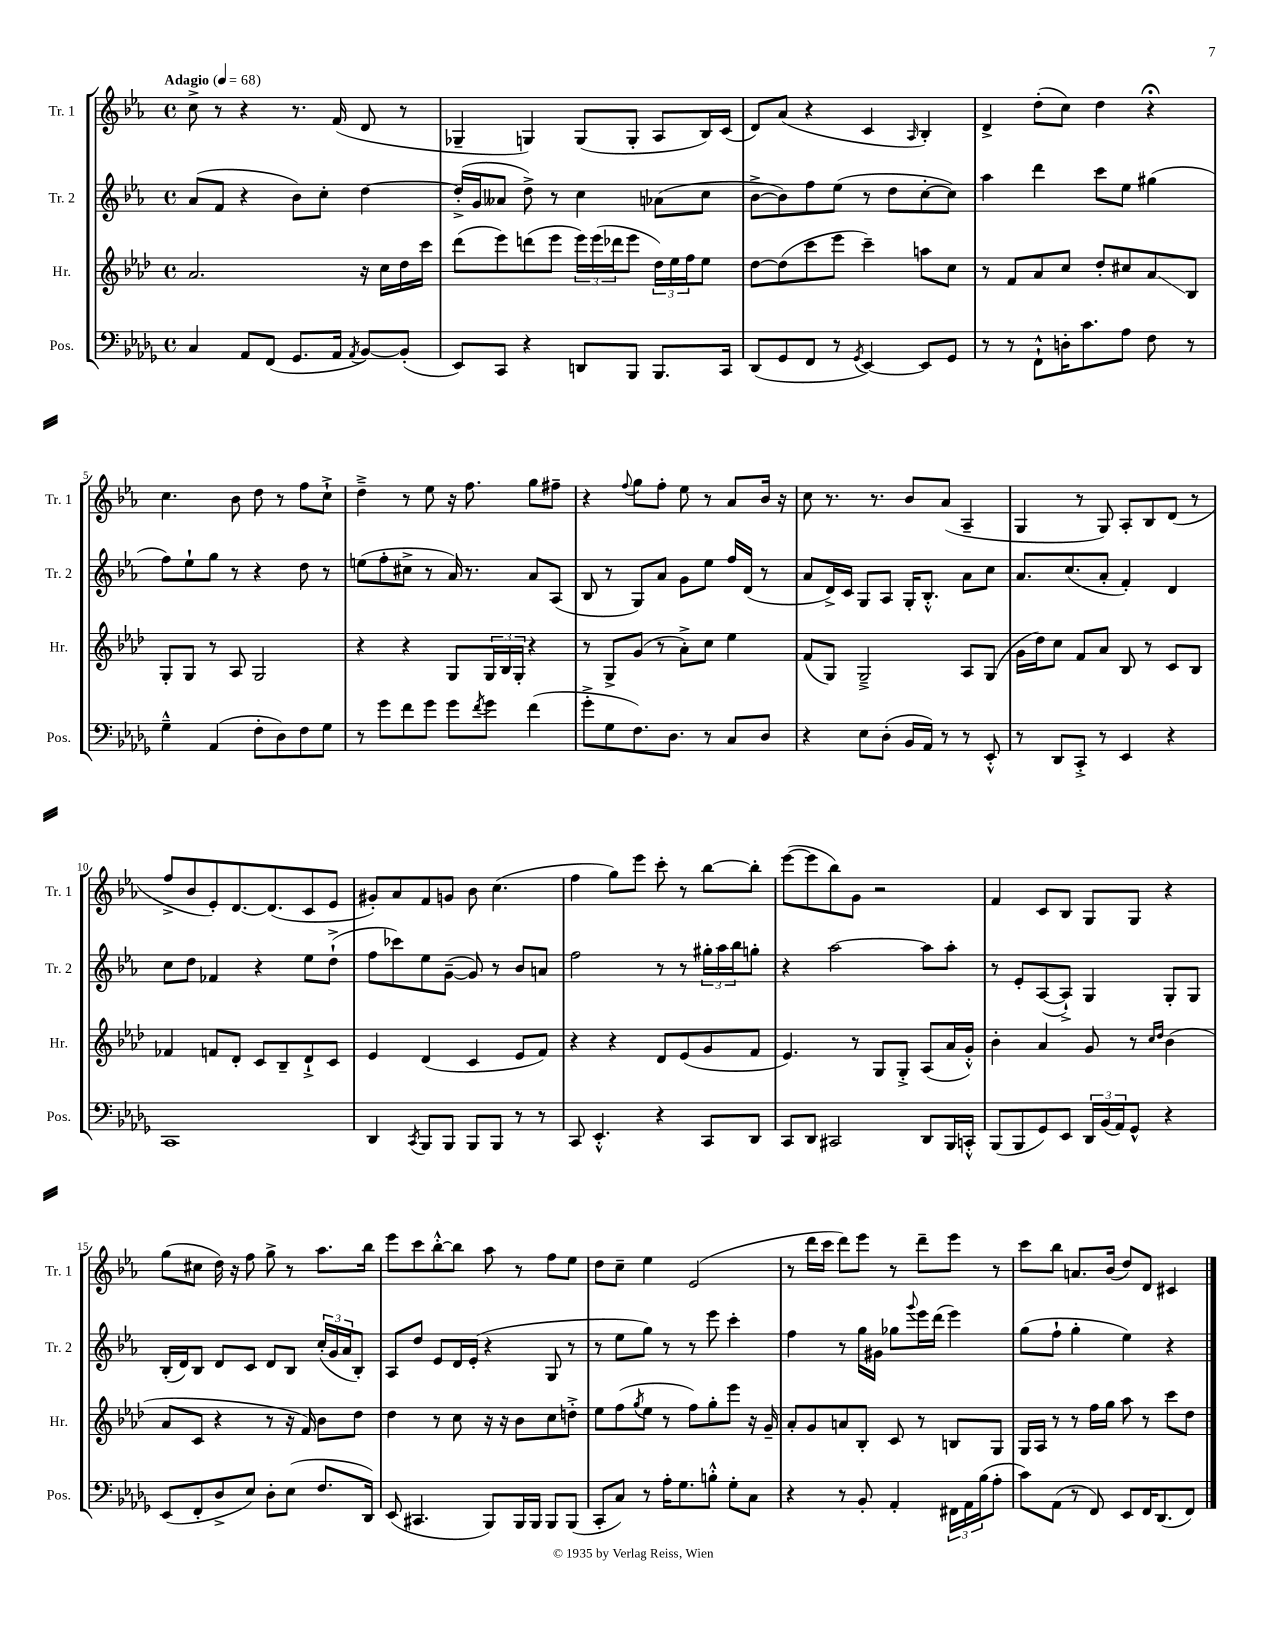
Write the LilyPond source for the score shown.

<<
\new StaffGroup <<
\new Staff = "s0" \with { instrumentName = "Tr. 1" shortInstrumentName = "Tr. 1" } {
    \clef treble \key ees \major \defaultTimeSignature \time 4/4 \tempo "Adagio" 4 = 68
    c''8-> r8 r4 r8. f'16( d'8 r8 |
    ges4-- g4) g8( g8-. aes8 bes16) c'16( |
    d'8) aes'8( r4 c'4 \grace { aes16 } bes4-.) |
    d'4-> d''8-.( c''8) d''4 r4\fermata |
    c''4. bes'8 d''8 r8 f''8 c''8-!-> |
    d''4---> r8 ees''8 r16 f''8. g''8 fis''8-- |
    r4 \appoggiatura { f''8 } g''8 f''8-. ees''8 r8 aes'8 bes'16 r16 |
    c''8 r8. r8. bes'8 aes'8( aes4-- |
    g4 r8 g8) aes8-. bes8 d'8( r8 |
    f''8-> bes'8 ees'8-.) d'8.~ d'8.( c'8 ees'8 |
    gis'8-.) aes'8 f'8 g'8 bes'8 c''4.( |
    f''4 g''8) ees'''8 c'''8-. r8 bes''8~ bes''8-. |
    ees'''8~( ees'''8 bes''8) g'8 r2 |
    f'4 c'8 bes8 g8 g8 r4 |
    g''8( cis''8 d''16) r16 f''8 g''8-> r8 aes''8. bes''16 |
    ees'''8 c'''8 bes''8~-.-^ bes''8 aes''8 r8 f''8 ees''8 |
    d''8 c''8-- ees''4 ees'2( |
    r8 d'''16 c'''16 d'''8) ees'''8 r8 d'''8-- ees'''8 r8 |
    c'''8 bes''8 a'8. bes'16( d''8) d'8 cis'4 \bar "|." |
}
\new Staff = "s1" \with { instrumentName = "Tr. 2" shortInstrumentName = "Tr. 2" } {
    \clef treble \key ees \major \defaultTimeSignature \time 4/4
    aes'8( f'8 r4 bes'8) c''8-. d''4~ |
    d''16-.->( g'16 aeses'8 d''8->) r8 c''4 aes'8( c''8 |
    bes'8~-> bes'8) f''8 ees''8( r8 d''8 c''8~-. c''8) |
    aes''4 d'''4 c'''8 ees''8 gis''4( |
    f''8) ees''8-! g''8 r8 r4 d''8 r8 |
    e''8( f''8-. cis''8-> r8 aes'16) r8. aes'8 aes8( |
    bes8 r8 g8) aes'8 g'8 ees''8 f''16 d'16( r8 |
    aes'8 d'16->) c'16 g8 aes8 g16-. bes8.-.-^ aes'8 c''8 |
    aes'8. c''8.( aes'8-. f'4-.) d'4 |
    c''8 d''8 fes'4 r4 ees''8 d''8-!->( |
    f''8 ces'''8) ees''8 g'8~--( g'8) r8 bes'8 a'8 |
    f''2 r8 r8 \tuplet 3/2 { gis''16-. aes''16 bes''16 } g''8-. |
    r4 aes''2~ aes''8 aes''8-. |
    r8 ees'8-. aes8~( aes8-!->) g4 g8-. g8 |
    bes16-.( d'16) bes8 d'8 c'8 d'8 bes8 \tuplet 3/2 { c''16-.( g'16 aes'16 } bes8-.) |
    aes8 d''8 ees'8 d'16 ees'16-.( r4 g8 r8 |
    r8 ees''8 g''8) r8 r8 ees'''8 c'''4-. |
    f''4 r8 g''16 gis'16 ges''8 \appoggiatura { g'''8 } ees'''16 d'''16( ees'''4) |
    g''8( f''8-! g''4-. ees''4) r4 \bar "|." |
}
\new Staff = "s2" \with { instrumentName = "Hr." shortInstrumentName = "Hr." } {
    \clef treble \key aes \major \defaultTimeSignature \time 4/4
    aes'2. r16 c''16 des''16 c'''16 |
    des'''8( ees'''8) d'''8( ees'''8 \tuplet 3/2 { ees'''16) ees'''16( des'''16 } ees'''8 \tuplet 3/2 { des''16) ees''16 f''16 } ees''8 |
    des''8~ des''8( c'''8 ees'''8 c'''4--) a''8 c''8 |
    r8 f'8 aes'8 c''8 des''8-. cis''8 aes'8\glissando bes8 |
    g8-. g8 r8 aes8 g2 |
    r4 r4 g8 \tuplet 3/2 { g16 bes16 g16-. } r4 |
    r8 g8-> g'8( r8 aes'8-.->) c''8 ees''4 |
    f'8( g8) g2---> aes8 g8( |
    g'16 des''16) c''8 f'8 aes'8 bes8 r8 c'8 bes8 |
    fes'4 f'8 des'8-. c'8 bes8-- des'8-!-> c'8 |
    ees'4 des'4( c'4 ees'8 f'8) |
    r4 r4 des'8 ees'8( g'8 f'8 |
    ees'4.) r8 g8 g8-.-> aes8( aes'16 g'16-.-^) |
    bes'4-. aes'4 g'8 r8 \grace { c''16 des''16 } bes'4( |
    aes'8 c'8 r4 r8 r16 f'16) bes'8 des''8 |
    des''4 r8 c''8 r16 r16 bes'8 c''8 d''8-.-> |
    ees''8 f''8( \acciaccatura { g''8 } ees''8 r8 f''8) g''8-. ees'''8 r16 g'16-- |
    aes'8-. g'8 a'8 bes8-. c'8 r8 b8 g8 |
    g16 aes16 r8 r8 f''16 g''16 aes''8 r8 c'''8 des''8 \bar "|." |
}
\new Staff = "s3" \with { instrumentName = "Pos." shortInstrumentName = "Pos." } {
    \clef bass \key des \major \defaultTimeSignature \time 4/4
    c4 aes,8 f,8( ges,8. aes,16 \acciaccatura { aes,8 } bes,8~) bes,8-.( |
    ees,8) c,8 r4 d,8 bes,,8 bes,,8. c,16 |
    des,8( ges,8 f,8 r8 \acciaccatura { ges,8 } ees,4~) ees,8 ges,8 |
    r8 r8 f,8-!-^ d16-. c'8. aes8 f8 r8 |
    ges4---^ aes,4( f8-. des8) f8 ges8 |
    r8 ges'8 f'8 ges'8 ges'8 \acciaccatura { f'8 } ges'8 f'4( |
    ges'8-.-> ges8 f8.) des8. r8 c8 des8 |
    r4 ees8 des8-.( bes,16 aes,16) r8 r8 ees,8-.-^ |
    r8 des,8 c,8-.-> r8 ees,4 r4 |
    c,1 |
    des,4 \acciaccatura { c,8 } bes,,8 bes,,8 bes,,8 bes,,8 r8 r8 |
    c,8 ees,4.-.-^ r4 c,8 des,8 |
    c,8 des,8 cis,2 des,8 bes,,16 c,16-.-^ |
    bes,,8( bes,,8 ges,8) ees,8 \tuplet 3/2 { des,16 bes,16( aes,16) } ges,8-^ r4 |
    ees,8( f,8-. des8-> ees8) des8-. ees8( f8. des,16) |
    ees,8( cis,4. bes,,8) bes,,16 bes,,16 bes,,8 bes,,8( |
    c,8-. c8) r8 aes16-. ges8. b8-.-^ ges8-. c8 |
    r4 r8 bes,8-. aes,4-. \tuplet 3/2 { fis,16 aes,16 bes16( } aes8-. |
    c'8) aes,8( r8 f,8) ees,8 f,16 des,8.( f,8) \bar "|." |
}
>>
>>
